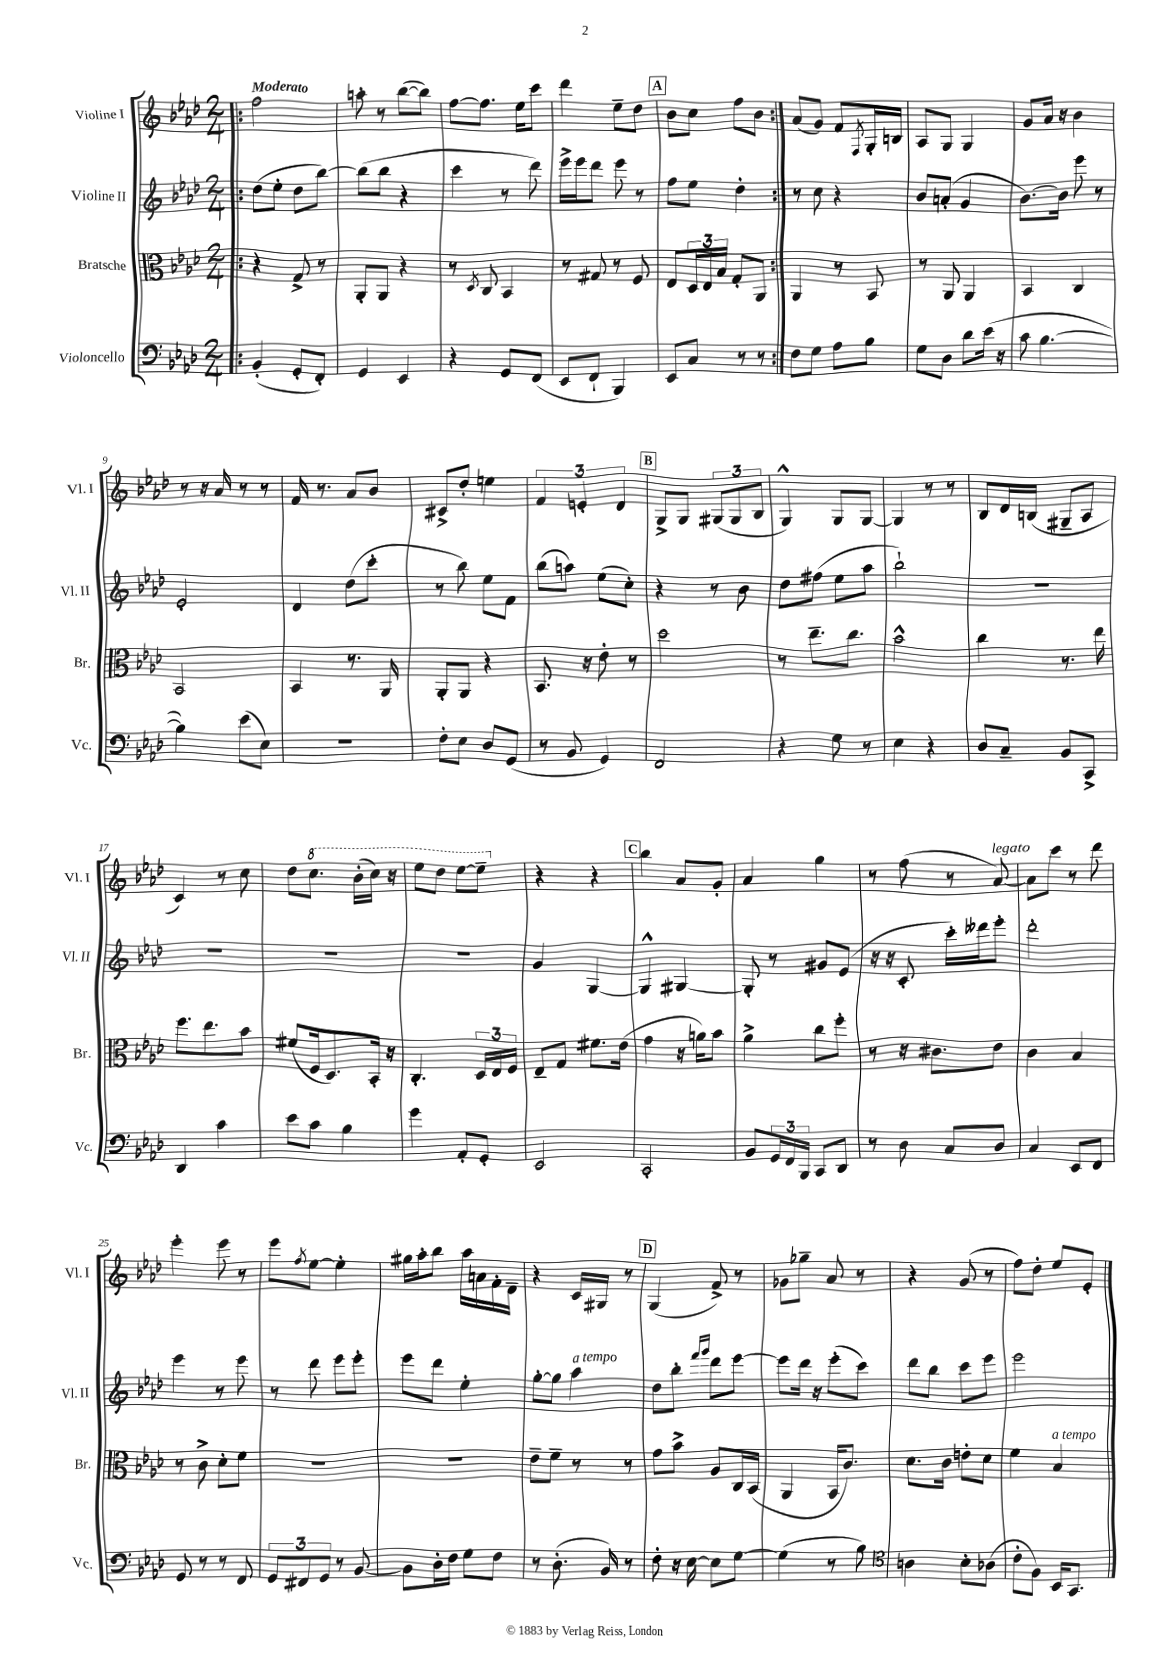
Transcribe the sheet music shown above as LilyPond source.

<<
\new StaffGroup <<
\new Staff = "s0" \with { instrumentName = "Violine I" shortInstrumentName = "Vl. I" } {
    \clef treble \key aes \major \numericTimeSignature \time 2/4 \tempo "Moderato"
    \repeat volta 2 { \bar ".|:" f''2 |
    a''8-. r8 bes''8~( bes''8) |
    f''8~ f''8. ees''16 c'''8 |
    des'''4 ees''8-- des''8 |
    \mark \markup { \box "A" } bes'8 c''8 f''8 bes'8 | }
    aes'8( g'8) f'8 \acciaccatura { f8 } g16-. b16 |
    aes8 g8 g4 |
    g'8 aes'16 r16 bes'4 |
    r8 r16 aes'16 r8 r8 |
    f'16 r8. aes'8 bes'8 |
    cis'8-> des''8-. e''4 |
    \tuplet 3/2 { f'4 e'4-. des'4 } |
    \mark \markup { \box "B" } g8-> g8 \tuplet 3/2 { gis8( gis8 bes8 } |
    g4-^) g8 g8~ |
    g4 r8 r8 |
    bes8 des'16 b16( gis8-- aes8 |
    c'4) r8 c''8 |
    des''8 \ottava #1 c'''8. bes''16-.( c'''16) r16 |
    ees'''8 des'''8 ees'''8~ ees'''8-- \ottava #0 |
    r4 r4 |
    \mark \markup { \box "C" } bes''4 aes'8 g'8-. |
    aes'4 g''4 |
    r8 f''8( r8 aes'8~^\markup { \italic "legato" }) |
    aes'8 c'''8 r8 des'''8 |
    ees'''4-. ees'''8 r8 |
    ees'''8 \acciaccatura { f''8 } ees''8~ ees''4-. |
    gis''16 aes''16-. bes''8 aes''16 a'16 f'16-. des'16-- |
    r4 c'16 gis16 r8 |
    \mark \markup { \box "D" } g4( f'8->) r8 |
    ges'8 ges''8-- aes'8 r8 |
    r4 g'8( r8 |
    f''8) des''8-. ees''8 ees'8-. \bar "|." |
}
\new Staff = "s1" \with { instrumentName = "Violine II" shortInstrumentName = "Vl. II" } {
    \clef treble \key aes \major \numericTimeSignature \time 2/4
    \repeat volta 2 { \bar ".|:" des''8( ees''8-. des''8 bes''8~) |
    bes''8( bes''8 r4 |
    c'''4 r8 des'''8) |
    ees'''16-> ees'''16 des'''8 ees'''8 r8 |
    \mark \markup { \box "A" } f''8 ees''8 des''4-. | }
    r8 c''8 r4 |
    bes'8 a'8-.( g'4 |
    bes'8.~) bes'16 ees'''8 r8 |
    ees'2-. |
    des'4 des''8( c'''8-. |
    r8 bes''8) ees''8 f'8 |
    bes''8( a''8) ees''8( c''8-.) |
    \mark \markup { \box "B" } r4 r8 bes'8 |
    des''8 fis''8( ees''8 aes''8 |
    bes''2-!) |
    R2 |
    R2 |
    R2 |
    R2 |
    g'4 g4~ |
    \mark \markup { \box "C" } g4-^ gis4~ |
    gis8-. r8 gis'8 ees'8( |
    r16 r16 c'8-. c'''16-.) deses'''16 ees'''8-. |
    des'''2-. |
    ees'''4 r8 ees'''8 |
    r8 des'''8 ees'''8 ees'''8-. |
    ees'''8 des'''8 ees''4-. |
    g''8~-. g''8 aes''4^\markup { \italic "a tempo" } |
    \mark \markup { \box "D" } des''8 bes''8-. \grace { f'''16 g'''16 } des'''8 ees'''8~ |
    ees'''8 des'''16 r16 ees'''8-.( c'''8) |
    des'''8 bes''8 c'''8 ees'''8 |
    ees'''2 \bar "|." |
}
\new Staff = "s2" \with { instrumentName = "Bratsche" shortInstrumentName = "Br." } {
    \clef alto \key aes \major \numericTimeSignature \time 2/4
    \repeat volta 2 { \bar ".|:" r4 g8-> r8 |
    aes,8-. aes,8 r4 |
    r8 \acciaccatura { des8 } c8 bes,4 |
    r8 gis8 r8 f8 |
    \mark \markup { \box "A" } ees8 \tuplet 3/2 { des16 ees16 bes16 } g8-. aes,8 | }
    aes,4 r8 bes,8 |
    r8 aes,8 aes,4 |
    bes,4 c4 |
    bes,2 |
    bes,4 r8. aes,16 |
    aes,8-. aes,8 r4 |
    bes,8. r16 ees'8-. r8 |
    \mark \markup { \box "B" } des''2 |
    r8 ees''8.-- c''8. |
    bes'2-^ |
    c''4 r8. ees''16 |
    f''8. ees''8. bes'8 |
    fis'8( f16 des8.) bes,16-. r16 |
    c4.-. \tuplet 3/2 { des16 ees16 f16 } |
    ees8-- g8 fis'8. ees'16( |
    \mark \markup { \box "C" } g'4 r16 a'16) bes'8 |
    aes'4-> c''8 f''8-. |
    r8 r16 cis'8. ees'8 |
    c'4 bes4 |
    r8 c'8-> des'8-. f'8 |
    R2 |
    R2 |
    ees'8-- f'8-- r8 r8 |
    \mark \markup { \box "D" } g'8 bes'8-> aes8 c16 bes,16( |
    aes,4 bes,16 c'8.) |
    des'8. c'16 e'8-. des'8 |
    f'4 bes4^\markup { \italic "a tempo" } \bar "|." |
}
\new Staff = "s3" \with { instrumentName = "Violoncello" shortInstrumentName = "Vc." } {
    \clef bass \key aes \major \numericTimeSignature \time 2/4
    \repeat volta 2 { \bar ".|:" bes,4-.( g,8-. f,8-.) |
    g,4 ees,4 |
    r4 g,8 f,8( |
    ees,8 f,8-! bes,,4) |
    \mark \markup { \box "A" } ees,8 c8 r8 r8 | }
    f8 g8 aes8 bes8 |
    g8 des8 des'8 ees'16( r16 |
    c'8 bes4.~ |
    bes4) ees'8( ees8) |
    r2 |
    f8-. ees8 des8 g,8( |
    r8 bes,8 g,4) |
    \mark \markup { \box "B" } f,2 |
    r4 g8 r8 |
    ees4 r4 |
    des8 c8-- bes,8 c,8-> |
    des,4 c'4 |
    ees'8 c'8 bes4 |
    g'4 aes,8-. g,8-. |
    ees,2 |
    \mark \markup { \box "C" } c,2-. |
    bes,8 \tuplet 3/2 { g,16 f,16 bes,,16 } c,8 des,8 |
    r8 des8 c8 des8 |
    c4 ees,8 f,8 |
    g,8 r8 r8 f,8 |
    \tuplet 3/2 { g,8 fis,8 g,8 } r8 bes,8~ |
    bes,8 des16-. f16 g8 f8 |
    r8 des8.-.( bes,16) r8 |
    \mark \markup { \box "D" } f8-. r16 ees16~ ees8 g8~ |
    g4( r8 bes8) |
    \clef tenor a4 bes8-. aes8( |
    c'8-. f8) bes,16 g,8. \bar "|." |
}
>>
>>
